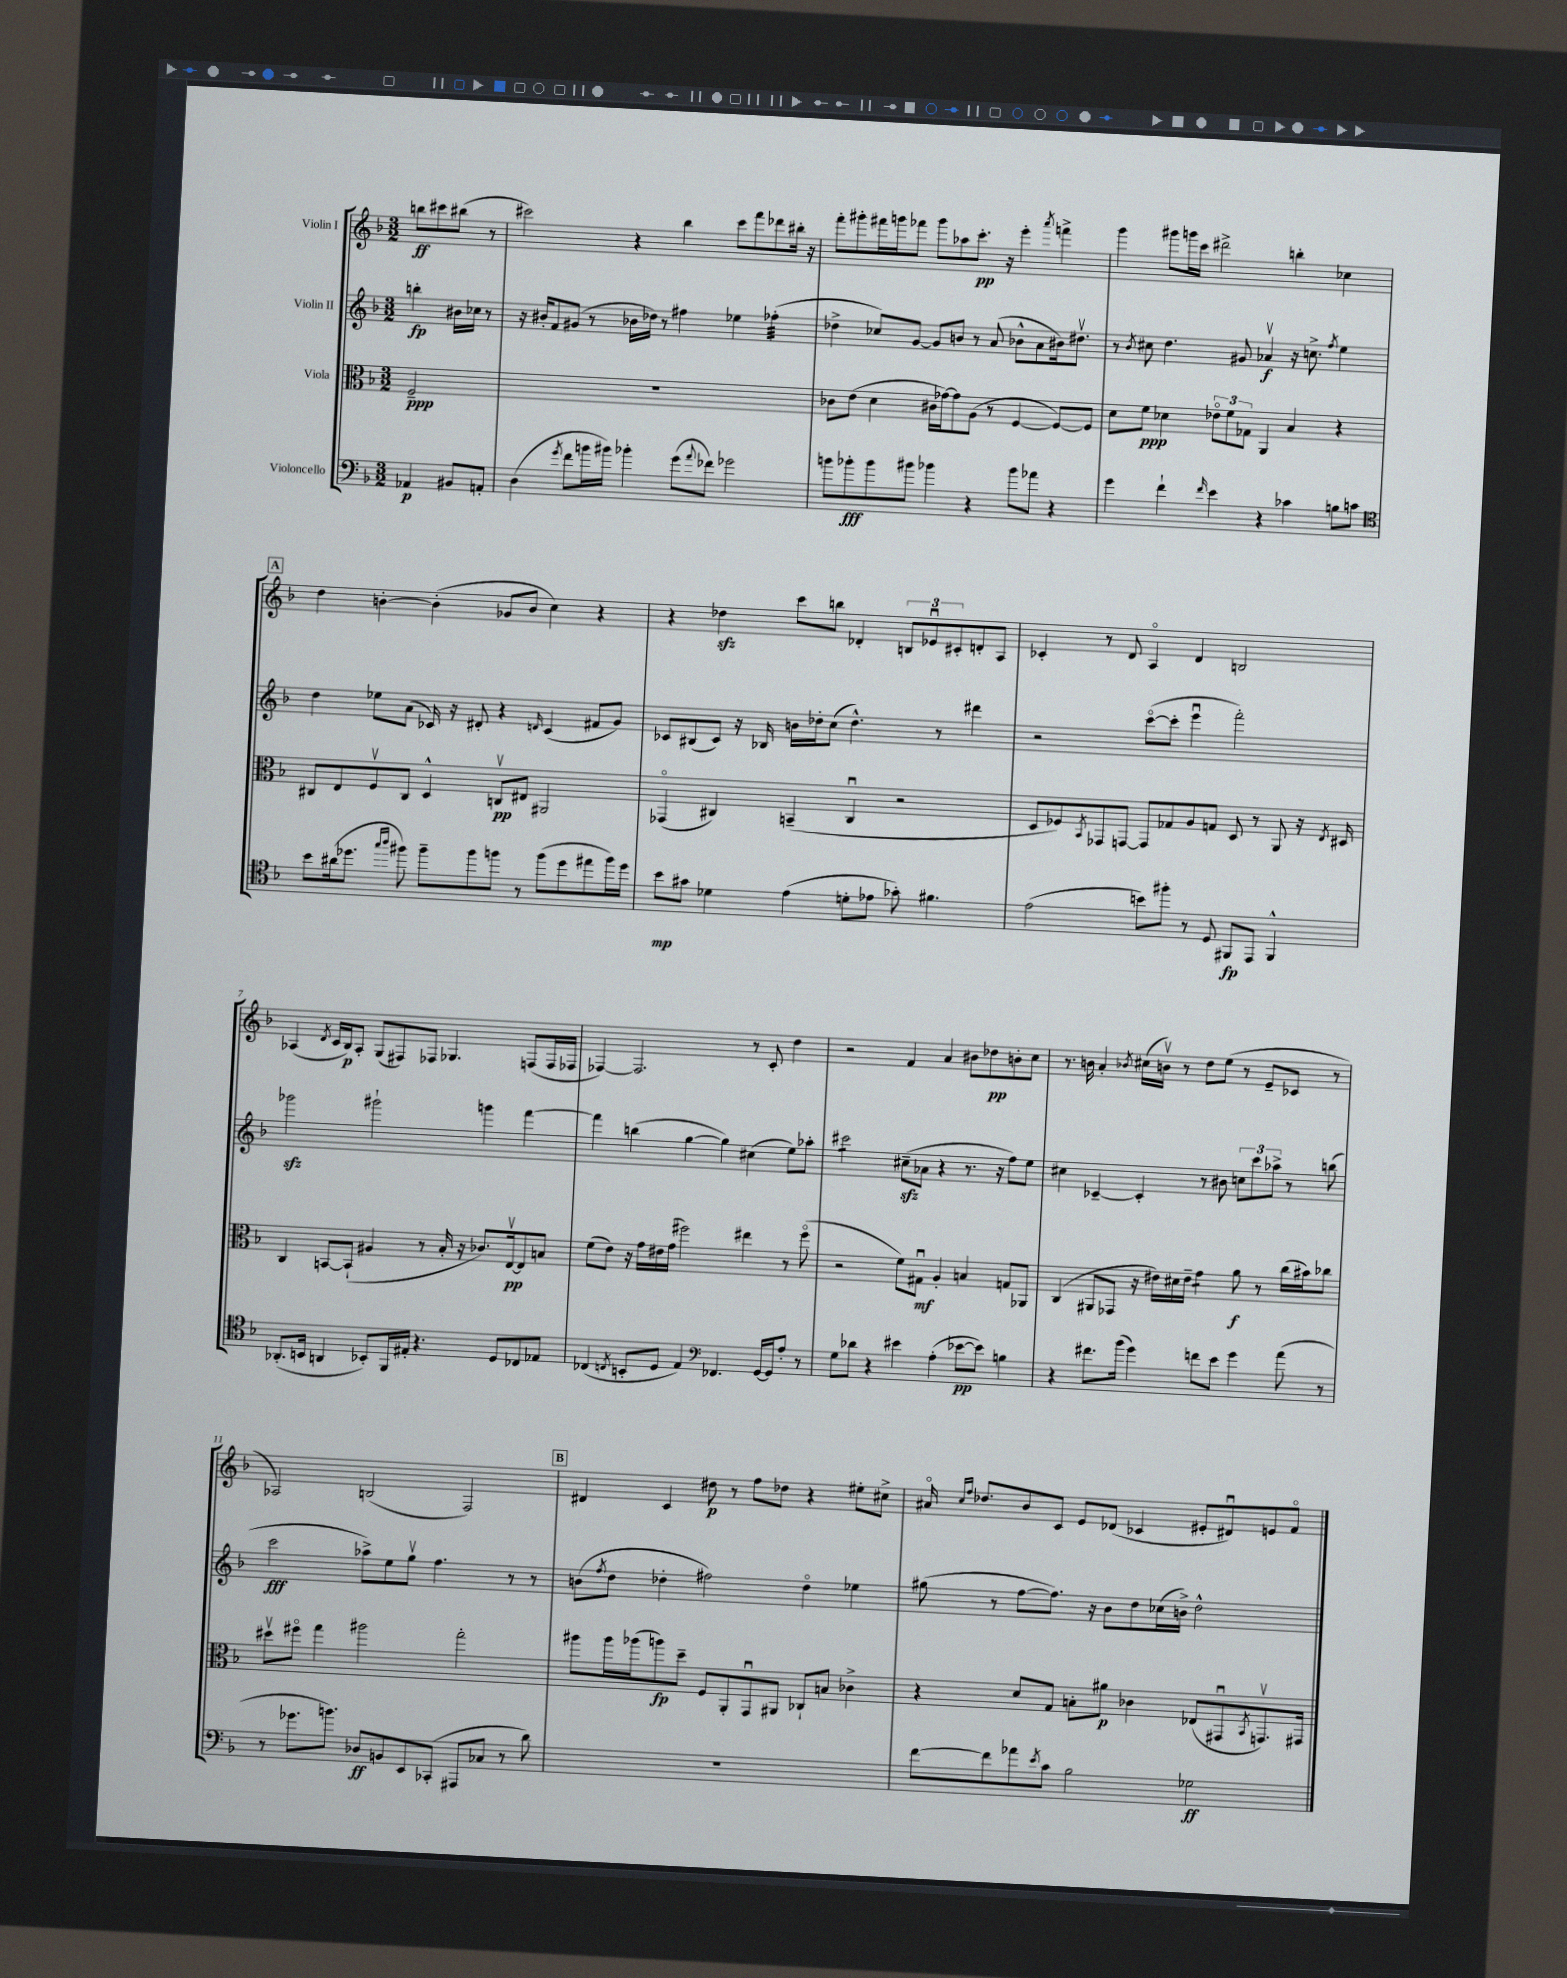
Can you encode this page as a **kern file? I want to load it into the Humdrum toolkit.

**kern	**kern	**kern	**kern
*staff4	*staff3	*staff2	*staff1
*clefF4	*clefC3	*clefG2	*clefG2
*k[b-]	*k[b-]	*k[b-]	*k[b-]
*M3/2	*M3/2	*M3/2	*M3/2
4AA-/	2F~/	4bb'\	8bb\L
.	.	.	8ccc#\
8BB#/L	.	16b#\LL	(8bb#\J
.	.	16cc-\JJ	.
8AA'/J	.	8r	8r
=	=	=	=
(4D\	1.r	16r	2ccc#\)
.	.	16b#'/LK	.
.	.	8f/	.
8qg/	.	.	.
8f\L	.	(8g#/J	.
16b\L	.	8r	.
16b#\JJ)	.	.	.
4b-'\	.	16b-\LL	4r
.	.	16dd-\JJ)	.
.	.	8r	.
(8g\L	.	4ff#\	4bb-\
8qqa/	.	.	.
8f-\J)	.	.	.
2g-\	.	4ee-\	8ccc#\L
.	.	.	8fff\
.	.	(4ff-'\	8ddd-\
.	.	.	16bb#'\Jk
.	.	.	16r
=	=	=	=
8b\L	8c-\L	4dd-^\	8fff'\L
8b-'\	(8e\J	.	8ggg#'\
8b-\	4d\	8cc-/L)	16fff#\L
.	.	.	16ggg\J
8b#\J	.	[8g/J	8fff-\J
4b-\	16c#\LL	8g/]L	8ggg\L
.	[16g-\J)	.	.
.	8g-\]	8b/J	8aa-\
4r	(8A\J	8r	8.ccc'\J
.	8r	(8a/	.
.	.	.	16r
8b-\L	[4F/	8b-^^\L	4eee'\
8a-\J	.	8a\	.
.	.	.	8qaaa/
4r	8F/_L)	16b#\k)	4fff^\
.	.	8.dd#v\J	.
.	8F/]J	.	.
=	=	=	=
4g\	8d\L	8r	4ggg\
.	.	8qb-/	.
.	8f\J	8cc#\	.
4f`\	4d-\	4.dd\	8ggg#\L
.	.	.	16ggg\L
.	.	.	16ccc\JJ
16qqf/	.	.	.
4e\	12e-o\L	.	2ddd#^\
.	12f\	.	.
.	.	8g#/	.
.	12G-\J	.	.
4r	4AA/	4a-v/	.
4c-\	4B-/	16r	4bb'\
.	.	8.cc^\	.
.	.	8qff/	.
8B\L	4r	4ee\	4cc-\
8c\J	.	.	.
=	=	=	=
*clefC4	*	*	*
8b-\L	8C#/L	4dd\	4dd\
(16a#\k	8E/	.	.
8.dd-\J	.	.	.
.	8Fv/	8ee-\L	[4b'\
16qqgg/LL	.	.	.
16qqaa/JJ	.	.	.
8ff#\)	8C#/J	(8a\J	.
8ff#~\L	4D^^/	16c-/)	(4b'\]
.	.	16r	.
8ff#\	.	8d#'/	.
8ff\J	8Cv/L	4r	8g-/L
8r	8E#/J	.	8b/J
.	.	16qqd/	.
(8ff\L	2AA#/	(4c-/	4cc\)
8dd-\	.	.	.
8ee#\	.	8f#/L	4r
16ff\L)	.	8g/J)	.
16dd-\JJ	.	.	.
=	=	=	=
8b-\L	(4GG-o/	8c-/L	4r
8g#\J	.	(8B#/	.
4d-\	4C#/)	8c-/J)	4dd-\
.	.	16r	.
.	.	16B-/	.
(4e\	(4BB~/	16b\LL	8ccc\L
.	.	16dd-'\J	.
.	.	(8cc\J	8bb\J
8d'\L	4C#u/	4.dd-^^\)	4d-'/
8e-\J	.	.	.
8g-'\)	2r	.	12B/L
.	.	.	12e-u/
4.f#\	.	8r	.
.	.	.	12c#'/
.	.	4ddd#\	8d'/
.	.	.	8A/J
=	=	=	=
(2e\	8D/L	2r	4c-'/
.	8F-/)	.	.
.	8qBB-/	.	.
.	8GG-/	.	8r
.	[8GG/J	.	8d/
8b\L)	8GG/]L	([8ccco\L	4Ao/
8ff#'\J	8G-/	8ccc'\]J	.
8r	8A/	4eeeu\	4d/
8D/	8G/J	.	.
8FF#/L	8D/	2fff'\)	2B/
8EE/J	8r	.	.
4FF#^^/	8AA/	.	.
.	16r	.	.
.	8qE/	.	.
.	16D#/	.	.
=	=	=	=
(8.AA-'/L	4C/	2ggg-\	(4A-/
16BB/Jk	.	.	.
.	.	.	8qd/
4AA/	[8BB/L	.	16c/LL
.	.	.	16B-/J)
.	(8BB`/]J	.	8A-'/J
8BB-'/L)	4A#/	2ggg#`\	(8G/L
16FF/L	.	.	8F#/)
16E#'/JJ	.	.	.
4.r	8r	.	8F-/J
.	16B-'/	.	4.G-/
.	16r	.	.
.	8.c-/L)	4ggg\	.
8D/L	.	.	.
.	[16Ev/k	.	.
8C-/	8E/]	[4fff\	(8F/L
8E-/J	8B/J	.	16F/L
.	.	.	16F-/JJ
=	=	=	=
(4C-/	(8f\L	4fff\]	[4F-/)
.	8e\J)	.	.
8qC/	.	.	.
8BB'/L	16r	(4bb\	2.F-/]
.	16g\LL	.	.
8D/J	16e#\	.	.
.	(16g\JJ	.	.
4E/)	2ff#\)	[4gg\	.
*clefF4	*	*	*
4.FF-/	.	4gg\])	.
.	4ee#\	(4cc#\	8r
[16GG/LL	.	.	8c'/
16GG/]J	.	.	.
8A'/J	8r	8ee\L)	4dd\
8r	(8ff#o\	8aa-'\J	.
=	=	=	=
8G\L	2r	2ccc#\	2r
8d-\J	.	.	.
4r	.	.	.
4e#\	8f\L)	(8cc#~\L	4f/
.	8G#u\J	8a-\J	.
(4A'\	4A'/	4r	4a/
[8e-\L	4B/	8.r	8b#\L
8e-\]J)	.	.	8dd-\
.	.	16r	.
4B\	8G/L	8ff\L)	8b'\
.	8AA-/J	8ee\J	8cc\J
=	=	=	=
4r	(4C/	4cc#\	8.r
.	.	.	16b\
8.f#\L	8AA#/L	[4c-~/	4a'/
.	8GG-/J	.	.
(16b-\Jk	.	.	.
.	.	.	8qb-/
4g\)	16r	4c-'/]	(16cc#\LL
.	16e#\LL)	.	16bv\JJ)
.	16d#\	.	8r
.	16e#~\JJ	.	.
8f\L	4g\	8r	8dd\L
8e\J	.	8b#\	(8ee\J
4g\	8a\	12cc\L	8r
.	.	12ccc\	.
.	8r	.	8e~/L
.	.	12aa-^\J	.
(8a\	(16cc\LL	8r	8c-/J
.	16b#\J)	.	.
8r	8cc-\J	(8bb\	8r
=	=	=	=
8r	8dd#v\L	2ccc\	2A-/)
8.g-\L	8ff#o\J	.	.
.	4gg\	.	.
8.b\J)	.	.	.
8D-/L	2aa#\	8aa-^\L)	(2B/
8BB/	.	8ee\	.
8EE/	.	8ggv\J	.
(8CC-'/J	.	4.ff\	.
8AAA#/L	2gg'\	.	2F/)
8C-/J	.	.	.
8r	.	8r	.
8d\)	.	8r	.
=	=	=	=
1.r	8aa#\L	(8b\L	4d#/
.	.	8qff/	.
.	16aa#\L	8dd\J	.
.	(16aa-\J	.	.
.	8aa\)	4dd-'\	4c/
.	8dd~\J	.	.
.	8F/L	2ff#\)	8dd#\
.	8AA'/	.	8r
.	8GGu/	.	8ff\L
.	8AA#/J	.	8dd-\J
.	8C-`/L	4dd-o\	4r
.	8B/J	.	.
.	4c-^\	4ee-\	8ee#'\L
.	.	.	8cc#^\J
=	=	=	=
[8f\L	4r	(8gg#\	16a#o/
.	.	.	16qqcc/LL
.	.	.	16qqff/JJ
.	.	.	8.dd-/L
8f\]	.	8r	.
8a-\	8d/L	[8ff\L	8b-/
8qe/	.	.	.
8c\J	8G/J	8.ff\]J)	8c/J
2B-\	8B'\L	.	8e/L
.	.	16r	.
.	8a#\J	8b-\L	(8d-/J
.	4c-\	8dd\	4c-/
.	.	(16cc-\L	.
.	.	16b^\JJ)	.
2G-\	(8E-/L	2dd^^\	8e#'/L
.	8GG#u/	.	8d#u/)
.	8qBB-/	.	.
.	8.GGv/)	.	8e/
.	.	.	8fo/J
.	16GG#/Jk	.	.
==	==	==	==
*-	*-	*-	*-
